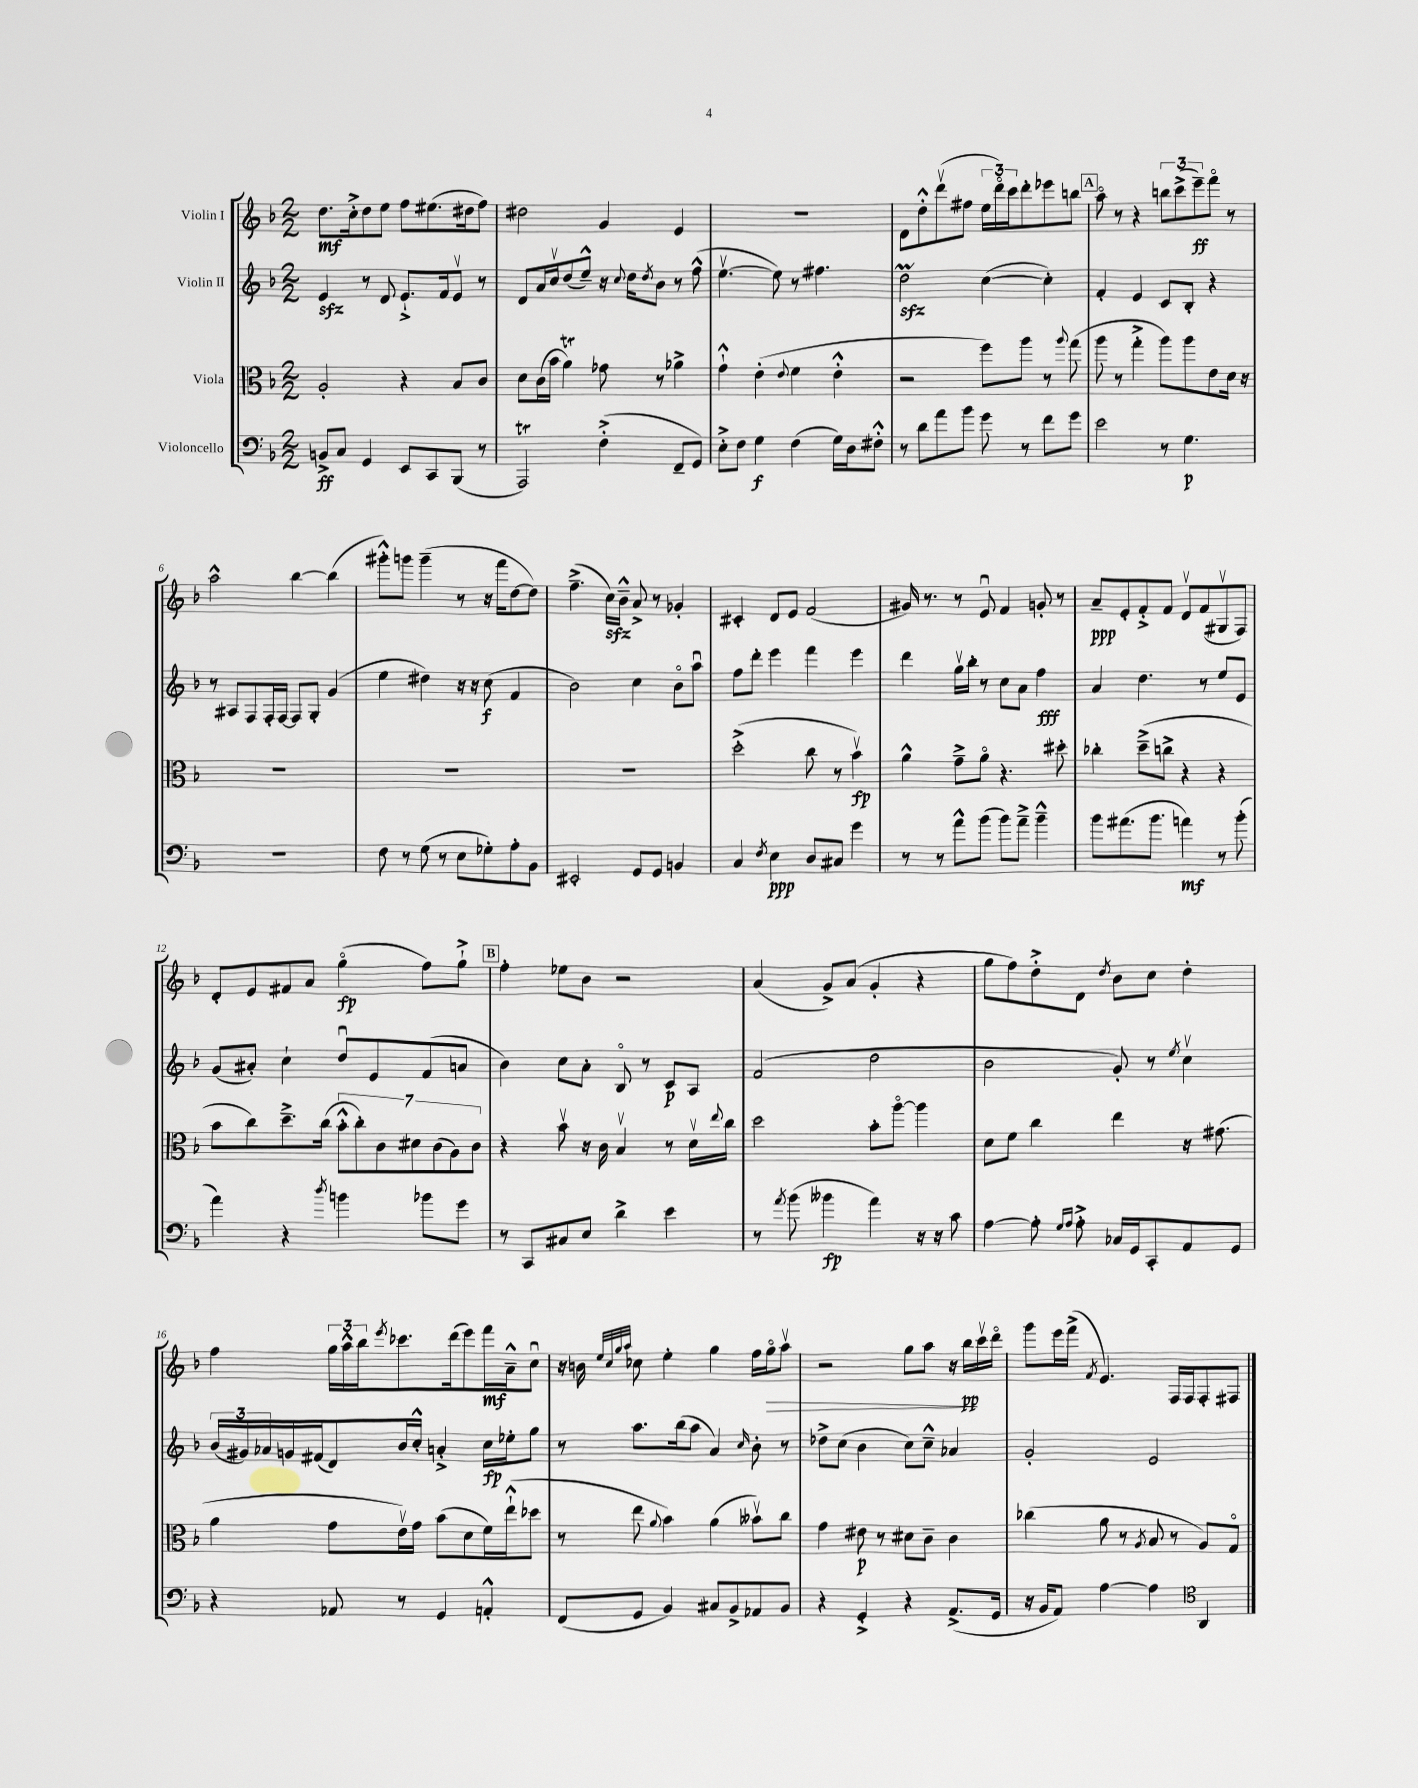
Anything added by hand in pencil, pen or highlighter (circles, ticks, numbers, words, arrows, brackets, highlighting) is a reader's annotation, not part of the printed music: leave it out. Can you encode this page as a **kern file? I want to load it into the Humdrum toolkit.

**kern	**dynam	**kern	**dynam	**kern	**dynam	**kern	**dynam
*part4	*part4	*part3	*part3	*part2	*part2	*part1	*part1
*staff4	*staff4	*staff3	*staff3	*staff2	*staff2	*staff1	*staff1
*I"Violoncello	*	*I"Viola	*	*I"Violin II	*	*I"Violin I	*
*clefF4	*	*clefC3	*	*clefG2	*	*clefG2	*
*k[b-]	*	*k[b-]	*	*k[b-]	*	*k[b-]	*
*M2/2	*	*M2/2	*	*M2/2	*	*M2/2	*
=1	=1	=1	=1	=1	=1	=1	=1
8BBn^/L	ff	2A'/	.	4ezz/	.	8.dd\L	mf
8C/J	.	.	.	.	.	.	.
.	.	.	.	.	.	16cc'^\k	.
4GG/	.	.	.	8r	.	8dd\	.
.	.	.	.	8d/	.	8ee\J	.
8EE/L	.	4r	.	8.e`^/L	.	8ff\L	.
8CC/	.	.	.	.	.	(8.ee#X\	.
.	.	.	.	16f/k	.	.	.
(8BBB-/J	.	8B-/L	.	8ev/J	.	.	.
.	.	.	.	.	.	16dd#X\k	.
8r	.	8c/J	.	8r	.	8ff\J)	.
=2	=2	=2	=2	=2	=2	=2	=2
2AAAt/)	.	8d\L	.	8d/L	.	2dd#X\	.
.	.	(16c\L	.	16a/L	.	.	.
.	.	16b-\JJ	.	16ccv/J	.	.	.
.	.	4at\)	.	(8dd/	.	.	.
.	.	.	.	8ee~^^/J)	.	.	.
(4F'^\	.	8g-X\	.	16r	.	4g/	.
.	.	.	.	8qqcc/	.	.	.
.	.	.	.	16dd\KL	.	.	.
.	.	.	.	8qdd/	.	.	.
.	.	8r	.	8b-\J	.	.	.
8FF~/L	.	4a-X^\	.	8r	.	4e/	.
8GG/J)	.	.	.	(8ff^^\	.	.	.
=3	=3	=3	=3	=3	=3	=3	=3
8E'^\L	.	4g`^^\	.	[4.eev\	.	1r	.
8F\J	.	.	.	.	.	.	.
4G\	f	(4e'\	.	.	.	.	.
.	.	.	.	8ee\])	.	.	.
.	.	8qqe/	.	.	.	.	.
(4F\	.	4f\	.	8r	.	.	.
.	.	.	.	4.ff#X\	.	.	.
16G\LL)	.	4e'^^\	.	.	.	.	.
16D\J	.	.	.	.	.	.	.
8F#X'^^\J	.	.	.	.	.	.	.
=4	=4	=4	=4	=4	=4	=4	=4
8r	.	2r	.	2ddzzM\	.	8d\L	.
8d\L	.	.	.	.	.	8dd'^^\	.
8a\	.	.	.	.	.	(8dddv\	.
8b-\J	.	.	.	.	.	8ff#X\J	.
8g\	.	8ff\L)	.	([4cc\	.	24ee\LL	.
.	.	.	.	.	.	24ddd\)	.
.	.	.	.	.	.	24ccc\J	.
8r	.	8aa\J	.	.	.	8ddd'\	.
8f\L	.	8r	.	4cc'\])	.	8eee-X\	.
.	.	8qqaa/	.	.	.	.	.
8g\J	.	(8gg\	.	.	.	8bbn\J	.
!!LO:REH:place=s1:t=A
=5	=5	=5	=5	=5	=5	=5	=5
2e\	.	8aa\	.	4f'/	.	8aa\	.
.	.	8r	.	.	.	8r	.
.	.	4gg'^\	.	4e/	.	4r	.
8r	.	8aa\L)	.	8c/L	.	12bbn\L	.
.	.	.	.	.	.	(12ccc^\	.
4.G\	p	8aa\	.	8B-'/J	.	.	.
.	.	.	.	.	.	12eee~\)	ff
.	.	8e\	.	4r	.	8fff\J	.
.	.	16d\Jk	.	.	.	8r	.
.	.	16r	.	.	.	.	.
!!LO:LB:g=z
=6	=6	=6	=6	=6	=6	=6	=6
1r	.	1r	.	8r	.	2aa^^\	.
.	.	.	.	8A#X/L	.	.	.
.	.	.	.	8F/	.	.	.
.	.	.	.	16F'/L	.	.	.
.	.	.	.	[16F/JJ	.	.	.
.	.	.	.	8F/L]	.	[4bb-\	.
.	.	.	.	8G'/J	.	.	.
.	.	.	.	(4g/	.	(4bb-\]	.
=7	=7	=7	=7	=7	=7	=7	=7
8F\	.	1r	.	4ee\	.	8ggg#X'^^\L)	.
8r	.	.	.	.	.	8gggn\J	.
(8G\	.	.	.	4dd#X\)	.	(4ggg~\	.
8r	.	.	.	.	.	.	.
8E\L	.	.	.	16r	.	8r	.
.	.	.	.	16r	.	.	.
8G-X'\)	.	.	.	(8cc\	f	16r	.
.	.	.	.	.	.	16fff\KL	.
8A'\	.	.	.	4f/	.	[8dd\	.
8BB-\J	.	.	.	.	.	8dd\J])	.
=8	=8	=8	=8	=8	=8	=8	=8
2EE#X'/	.	1r	.	2b-\)	.	(4.ff~^\	.
.	.	.	.	.	.	16cczz\LL)	.
.	.	.	.	.	.	16b-~^^\JJ	.
8GG/L	.	.	.	4cc\	.	8a^/	.
8GG/J	.	.	.	.	.	8r	.
4BBn/	.	.	.	8b-\L	.	4g-X'/	.
.	.	.	.	8aau\J	.	.	.
=9	=9	=9	=9	=9	=9	=9	=9
4C/	.	(2dd'^\	.	8ff\L	.	4c#X'/	.
.	.	.	.	8ddd'\J	.	.	.
8qF/	.	.	.	.	.	.	.
4E\	ppp	.	.	4eee\	.	8d/L	.
.	.	.	.	.	.	8e/J	.
8D/L	.	8cc\	.	4fff\	.	(2f/	.
8C#X/J	.	8r	.	.	.	.	.
4g\	.	4b-v\)	fp	4eee\	.	.	.
=10	=10	=10	=10	=10	=10	=10	=10
8r	.	4a^^\	.	4ddd\	.	16g#X/)	.
.	.	.	.	.	.	8.r	.
8r	.	.	.	.	.	.	.
8a^^\L	.	8g~^\L	.	16ggv\LL	.	8r	.
.	.	.	.	16bb-'\JJ	.	.	.
(8b-\J	.	8a\J	.	8r	.	8eu/	.
8b-\L)	.	4.r	.	8cc\L	.	4f/	.
8a~^\J	.	.	.	8a\J	.	.	.
4b-~^^\	.	.	.	4ff\	fff	8gn'/	.
.	.	8dd#X'\	.	.	.	8r	.
=11	=11	=11	=11	=11	=11	=11	=11
8b-\L	.	4cc-X'\	.	4a/	.	8a~/L	ppp
(8.a#X\	.	.	.	.	.	8e'/	.
.	.	(8dd~^\L	.	4.dd\	.	8f'^/	.
8.b-\J	.	.	.	.	.	.	.
.	.	8ccn^\J	.	.	.	8f/J	.
4an\)	mf	4r	.	.	.	8dv/L	.
.	.	.	.	8r	.	(8f/	.
8r	.	4r	.	8ee/L	.	8G#Xv/	.
(8b-'\	.	.	.	8e/J	.	8F/J)	.
!!LO:LB:g=z
=12	=12	=12	=12	=12	=12	=12	=12
4a\)	.	8b-\L	.	(8g/L	.	8d'/L	.
.	.	8cc\)	.	8a#X'/J)	.	8e/	.
4r	.	8.dd~^\	.	4cc`\	.	8f#X/	.
.	.	.	.	.	.	8a/J	.
.	.	(16cc\Jk	.	.	.	.	.
8qdd/	.	.	.	.	.	.	.
4bn\	.	14b-'^^\L	.	8ddu/L	.	(4gg\	fp
.	.	14cc'\)	.	.	.	.	.
.	.	.	.	8e/	.	.	.
.	.	14c\	.	.	.	.	.
.	.	14d#X\	.	.	.	.	.
8b-X\L	.	.	.	(8f/	.	8ff\L)	.
.	.	(14c\	.	.	.	.	.
.	.	14A\)	.	.	.	.	.
8g\J	.	.	.	8an/J	.	8gg`^\J	.
.	.	14c\J	.	.	.	.	.
!!LO:REH:place=s1:t=B
=13	=13	=13	=13	=13	=13	=13	=13
8r	.	4r	.	4b-\)	.	4ff'\	.
8CC/L	.	.	.	.	.	.	.
8C#X/	.	8b-v\	.	8cc\L	.	8ee-X\L	.
8E/J	.	16r	.	8a'\J	.	8b-\J	.
.	.	16c\	.	.	.	.	.
4d^\	.	4B-v/	.	8B-/	.	2r	.
.	.	.	.	8r	.	.	.
4e\	.	8r	.	8c/L	p	.	.
.	.	16dv\LL	.	8A/J	.	.	.
.	.	8qqee/	.	.	.	.	.
.	.	16cc\JJ	.	.	.	.	.
=14	=14	=14	=14	=14	=14	=14	=14
8r	.	2dd\	.	(2f/	.	(4a/	.
8qa/	.	.	.	.	.	.	.
(8b-\	.	.	.	.	.	.	.
4b--X\	fp	.	.	.	.	8g^/L)	.
.	.	.	.	.	.	(8a/J	.
4a\)	.	8b-'\L	.	2dd\	.	4g'/	.
.	.	[8aa\J	.	.	.	.	.
16r	.	4aa\]	.	.	.	4r	.
16r	.	.	.	.	.	.	.
8c\	.	.	.	.	.	.	.
=15	=15	=15	=15	=15	=15	=15	=15
[4A\	.	8d\L	.	2b-\	.	8gg\L	.
.	.	8f\J	.	.	.	8ff\)	.
8A'\]	.	4cc\	.	.	.	8dd'^\	.
16qqG/LL	.	.	.	.	.	.	.
16qqA/JJ	.	.	.	.	.	.	.
8A'^\	.	.	.	.	.	8d\J	.
.	.	.	.	.	.	8qdd/	.
16C-X/LL	.	4ee\	.	8g'/)	.	8b-\L	.
16GG/J	.	.	.	.	.	.	.
8CC'/	.	.	.	8r	.	8cc\J	.
.	.	.	.	8qee/	.	.	.
8AA/	.	16r	.	4ccv\	.	4dd'\	.
.	.	(8.g#X\	.	.	.	.	.
8GG/J	.	.	.	.	.	.	.
!!LO:LB:g=z
=16	=16	=16	=16	=16	=16	=16	=16
4r	.	4a\	.	(24b-/LL	.	4ff\	.
.	.	.	.	24g#X/)	.	.	.
.	.	.	.	24a-X/	.	.	.
.	.	.	.	16gn/	.	.	.
.	.	.	.	(16f#X/J	.	.	.
8AA-X/	.	8g\L	.	8d/)	.	24gg\LL	.
.	.	.	.	.	.	24aa^^\	.
.	.	.	.	.	.	24bb-\J	.
.	.	.	.	.	.	8qeee/	.
8r	.	16ev\L)	.	16b-/L	.	8.ccc-X\	.
.	.	16g\JJ	.	16cc'^^/JJ	.	.	.
4GG/	.	(8b-\L	.	4an'^/	.	.	.
.	.	.	.	.	.	(16ddd\k	.
.	.	8d\	.	.	.	8eee\)	.
4AAn'^^/	.	16f\L)	.	16cc\LL	fp	16fff\L	mf
.	.	(16ee`^^\J	.	16ee-X'\J	.	16a~^^\J	.
.	.	8dd-X\J	.	8gg\J	.	8ccu\J	.
=17	=17	=17	=17	=17	=17	=17	=17
(8FF/L	.	8r	.	8r	.	16r	.
.	.	.	.	.	.	16bn\	.
.	.	.	.	.	.	32qqee/LLL	.
.	.	.	.	.	.	32qqcc/	.
.	.	.	.	.	.	32qqgg/	.
.	.	.	.	.	.	32qqaa/JJJ	.
8GG/J	.	8ee\	.	8.aa\L	.	8cc-X\	.
.	.	8qqa/	.	.	.	.	.
4BB-/)	.	4b-\)	.	.	.	4ee'\	.
.	.	.	.	(16bb-\k	.	.	.
.	.	.	.	8aa\J	.	.	.
8C#X/L	.	(4a\	.	4a/)	.	4gg\	.
8BB-^/	.	.	.	.	.	.	.
.	.	.	.	16qqcc/	.	.	.
8AA-X/	.	8b--Xv\L)	.	8b-'\	.	16ff\LL	.
!	!	!	!	!	!	!	!LO:HP:b
.	.	.	.	.	.	16gg\J	>
8BB-/J	.	8cc\J	.	8r	.	8aav\J	.
=18	=18	=18	=18	=18	=18	=18	=18
4r	.	4g\	.	8dd-X^\L	.	2r	.
.	.	.	.	(8cc\J	.	.	.
4GG'^/	.	8e#X\	p	4b-\	.	.	.
.	.	8r	.	.	.	.	.
4r	.	8d#X\L	.	8cc\L)	.	8gg\L	.
.	.	8c~\J	.	8cc~^^\J	.	8aa\J	.
(8.AA^/L	.	4c\	.	4a-X/	.	16r	.
.	.	.	.	.	.	16bb-\LL	pp
.	.	.	.	.	.	16cccv\	]
16GG/Jk	.	.	.	.	.	16ddd\JJ	.
=19	=19	=19	=19	=19	=19	=19	=19
16r	.	(4cc-X\	.	2g'/	.	8ggg\L	.
16BB-/KL	.	.	.	.	.	.	.
8AA/J)	.	.	.	.	.	16eee\L	.
.	.	.	.	.	.	(16fff^\JJ	.
.	.	.	.	.	.	8qf/	.
[4A\	.	8a\	.	.	.	4.e/)	.
.	.	8r	.	.	.	.	.
.	.	8qA/	.	.	.	.	.
4A\]	.	8B-/	.	2e/	.	.	.
.	.	8r	.	.	.	16F/LL	.
.	.	.	.	.	.	16F/J	.
*clefC4	*	*	*	*	*	*	*
4AA/	.	8A/L)	.	.	.	8F'/	.
.	.	8G/J	.	.	.	8F#X/J	.
==	==	==	==	==	==	==	==
*-	*-	*-	*-	*-	*-	*-	*-
